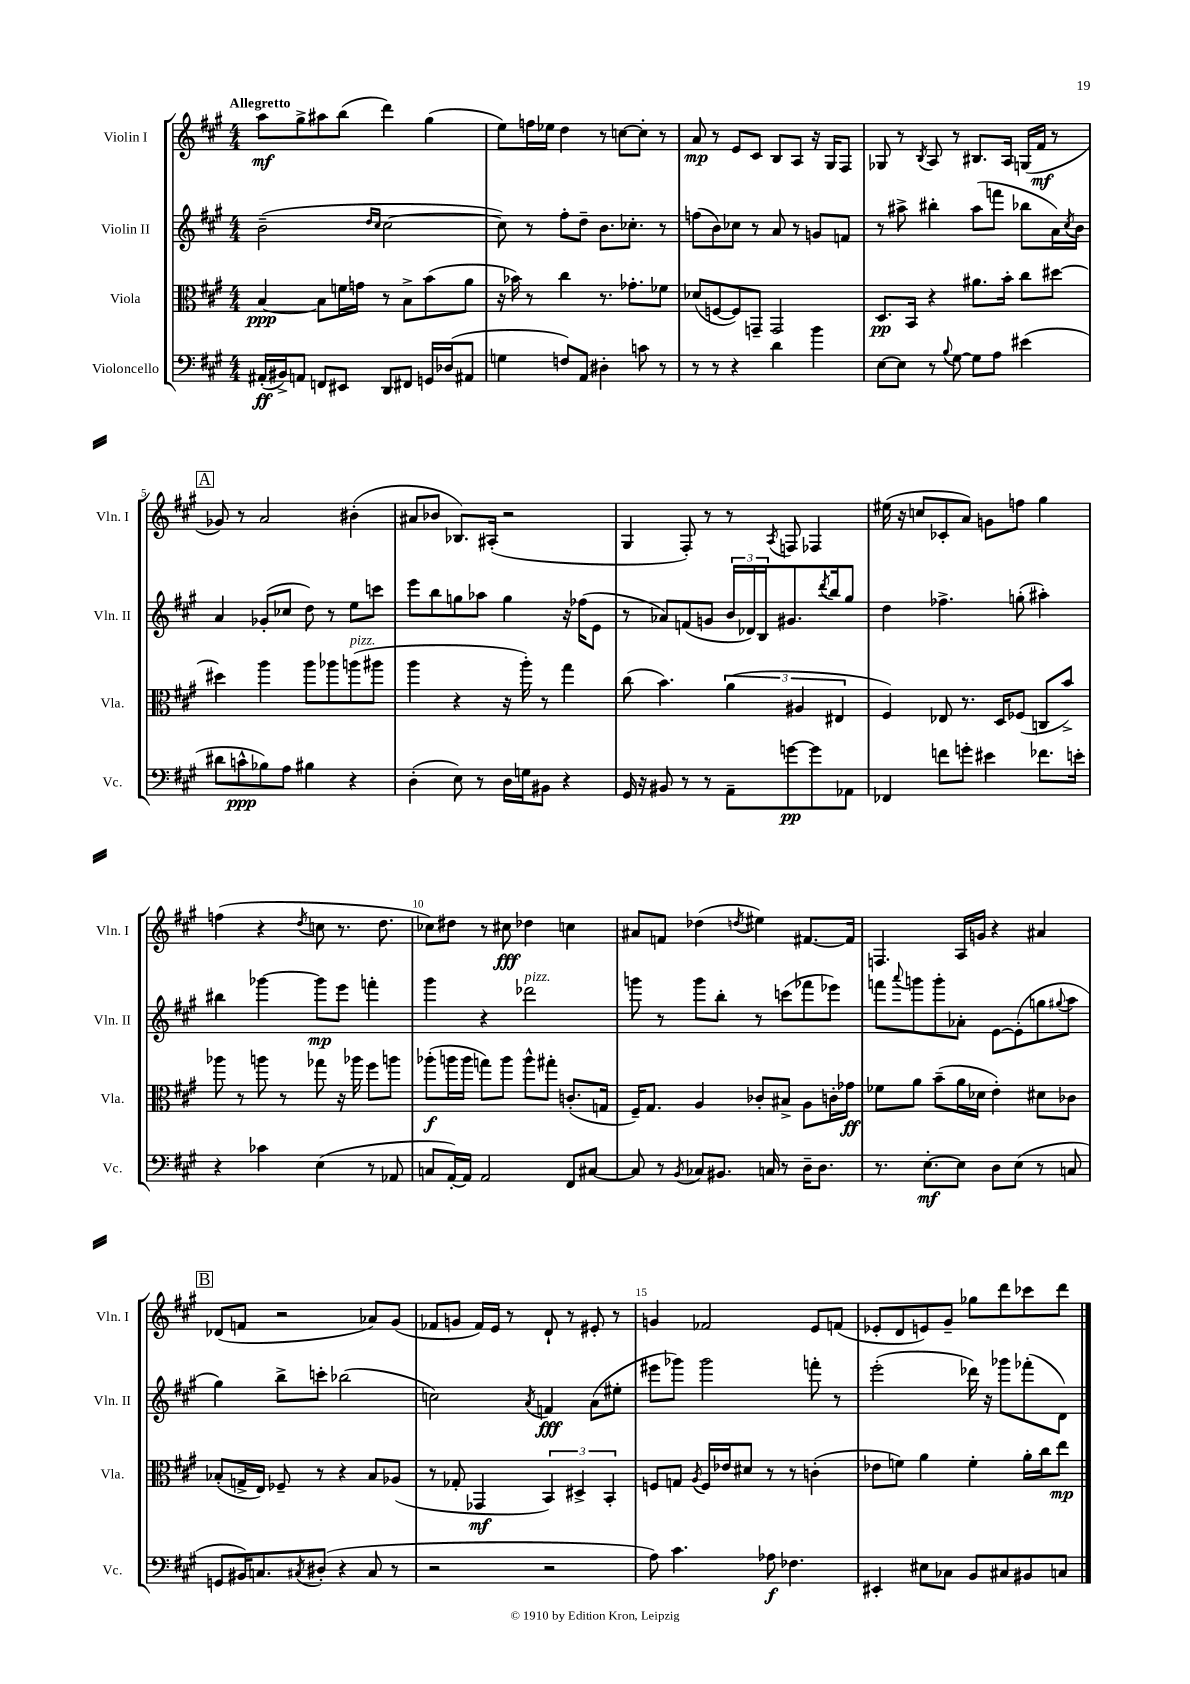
<<
\new StaffGroup <<
\new Staff = "s0" \with { instrumentName = "Violin I" shortInstrumentName = "Vln. I" } {
    \clef treble \key a \major \numericTimeSignature \time 4/4 \tempo "Allegretto"
    a''8\mf gis''8-> ais''8 b''8( d'''4) gis''4( |
    e''8) f''16 ees''16 d''4 r8 c''8~ c''8-. r8 |
    a'8\mp r8 e'8 cis'8 b8 a8 r16 gis16 fis8 |
    ges8 r8 \acciaccatura { b8 } a8 r8 bis8. a16 g16( fis'16\mf r8 |
    \mark \markup { \box "A" } ges'8) r8 a'2 bis'4-.( |
    ais'8 bes'8 bes8.) ais16-.( r2 |
    gis4 fis8-.) r8 r8 \acciaccatura { a8 } f8 fes4 |
    eis''16( r16 c''8 ces'8-. a'8) g'8 f''8 gis''4 |
    f''4( r4 \acciaccatura { d''8 } c''8 r8. d''8. |
    ces''8) dis''8 r8 cis''8\fff des''4 c''4 |
    ais'8 f'8 des''4( \acciaccatura { d''8 } eis''4) fis'8.~ fis'16 |
    f4. a16 g'16 r4 ais'4 |
    \mark \markup { \box "B" } des'8( f'8 r2 aes'8) gis'8( |
    fes'8 g'8 fes'16) e'16 r8 d'8-! r8 eis'8-. r8 |
    g'4 fes'2 e'8 f'8( |
    ees'8-. d'8 e'8) gis'8-- ges''8 d'''8 ces'''8 d'''8 \bar "|." |
}
\new Staff = "s1" \with { instrumentName = "Violin II" shortInstrumentName = "Vln. II" } {
    \clef treble \key a \major \numericTimeSignature \time 4/4
    b'2--( \grace { d''16 cis''16 } cis''2~ |
    cis''8) r8 fis''8-. d''8-- b'8. ces''8.-. r8 |
    f''8( b'8) ces''8 r8 a'8 r8 g'8 f'8 |
    r8 ais''8-> bis''4-. ais''8( f'''8 bes''8 a'16) \acciaccatura { cis''8 } b'16 |
    \mark \markup { \box "A" } a'4 ges'8-.( ces''8 d''8) r8 e''8 c'''8 |
    e'''8 b''8 g''8 aes''8 g''4 r16 fes''16( e'8 |
    r8 aes'8) f'8( g'8 \tuplet 3/2 { b'16 des'16) b16 } gis'8. \acciaccatura { d'''8 } b''16 gis''8 |
    d''4 fes''4.-> g''8-.( ais''4-.) |
    bis''4 ges'''4~ ges'''8\mp e'''8 f'''4-. |
    gis'''4 r4 des'''2^\markup { \italic "pizz." } |
    g'''8 r8 g'''8 b''8-. r8 c'''8( fes'''8 ees'''8) |
    f'''8 \appoggiatura { a'''8 } g'''8 g'''8-. aes'8-. e'8~ e'8-.( g''8 \appoggiatura { gis''8 } a''8 |
    \mark \markup { \box "B" } gis''4) b''8-> c'''8-. bes''2( |
    c''2) \acciaccatura { a'8 } f'4\fff a'8( eis''8-. |
    eis'''8 ges'''8) ges'''2 f'''8-. r8 |
    e'''2-.( des'''16) r16 ges'''8 fes'''8-.( d'8) \bar "|." |
}
\new Staff = "s2" \with { instrumentName = "Viola" shortInstrumentName = "Vla." } {
    \clef alto \key a \major \numericTimeSignature \time 4/4
    b4~\ppp b8 f'16 g'16 r8 b8-> b'8( a'8 |
    r16 bes'16) r8 cis''4 r8. ges'8.-. fes'8 |
    des'8( f8~ f8) g,8-- g,2 |
    d8.\pp b,16 r4 ais'8. b'16-. cis''8 dis''8~ |
    \mark \markup { \box "A" } dis''4 a''4 a''8 aes''8 a''8^\markup { \italic "pizz." }( ais''8 |
    a''4 r4 r16 a''16-.) r8 gis''4 |
    cis''8( b'4.) \tuplet 3/2 { a'4( ais4 eis4 } |
    fis4) ees8 r8. d16 fes8( c8 b'8->) |
    aes''8 r8 a''8 r8 ges''8 r16 aes''16 fis''8 a''8 |
    aes''8-.\f( a''16 a''16 g''8) a''8 a''8-^ gis''8-. c'8.-.( g16 |
    fis16--) gis8. a4 ces'8-. bis8-> a8 c'16-. ges'16\ff |
    fes'8 a'8 b'8--( a'16 des'16 e'4-.) dis'8 ces'8 |
    \mark \markup { \box "B" } bes8-.( g16-> e16) fes8-- r8 r4 bes8 aes8( |
    r8 ges8-. ges,4\mf \tuplet 3/2 { b,4) dis4-> b,4-. } |
    f8 g8 \acciaccatura { a8 } f16 ees'16 dis'8 r8 r8 c'4-.( |
    ees'8 f'8) a'4 f'4-. a'16-. cis''16 e''8\mp \bar "|." |
}
\new Staff = "s3" \with { instrumentName = "Violoncello" shortInstrumentName = "Vc." } {
    \clef bass \key a \major \numericTimeSignature \time 4/4
    ais,16-.\ff( bis,16->) a,8 f,8 eis,8 d,8 fis,8 g,16 des16( ais,8 |
    g4 f8) a,8 dis4-. c'8 r8 |
    r8 r8 r4 d'4 b'4 |
    e8~ e8 r8 \appoggiatura { b8 } gis8~ gis8 a8 eis'4( |
    \mark \markup { \box "A" } dis'8 c'8-^\ppp bes8) a8 bis4 r4 |
    d4-.( e8) r8 d16 g16 bis,8 r4 |
    gis,16 r16 bis,8 r8 r8 a,8-- g'8~\pp g'8 aes,8 |
    fes,4 f'8 g'8-. eis'4 fes'8. e'16-. |
    r4 ces'4 e4( r8 aes,8 |
    c8 a,16~-.) a,16 a,2 fis,8 cis8~ |
    cis8 r8 \acciaccatura { b,8 } ces8 bis,8. c16 r8 d16-- d8. |
    r8. e8.~-.\mf e8 d8 e8( r8 c8 |
    \mark \markup { \box "B" } g,8 bis,16) c8. \acciaccatura { cis8 } dis8-.( r4 cis8 r8 |
    r2 r2 |
    a8) cis'4. aes8\f fes4. |
    eis,4-. eis8 ces8 b,8 cis8 bis,8 c8 \bar "|." |
}
>>
>>
\layout { \context { \Score \override BarNumber.break-visibility = ##(#f #t #t) barNumberVisibility = #(every-nth-bar-number-visible 5) } }
